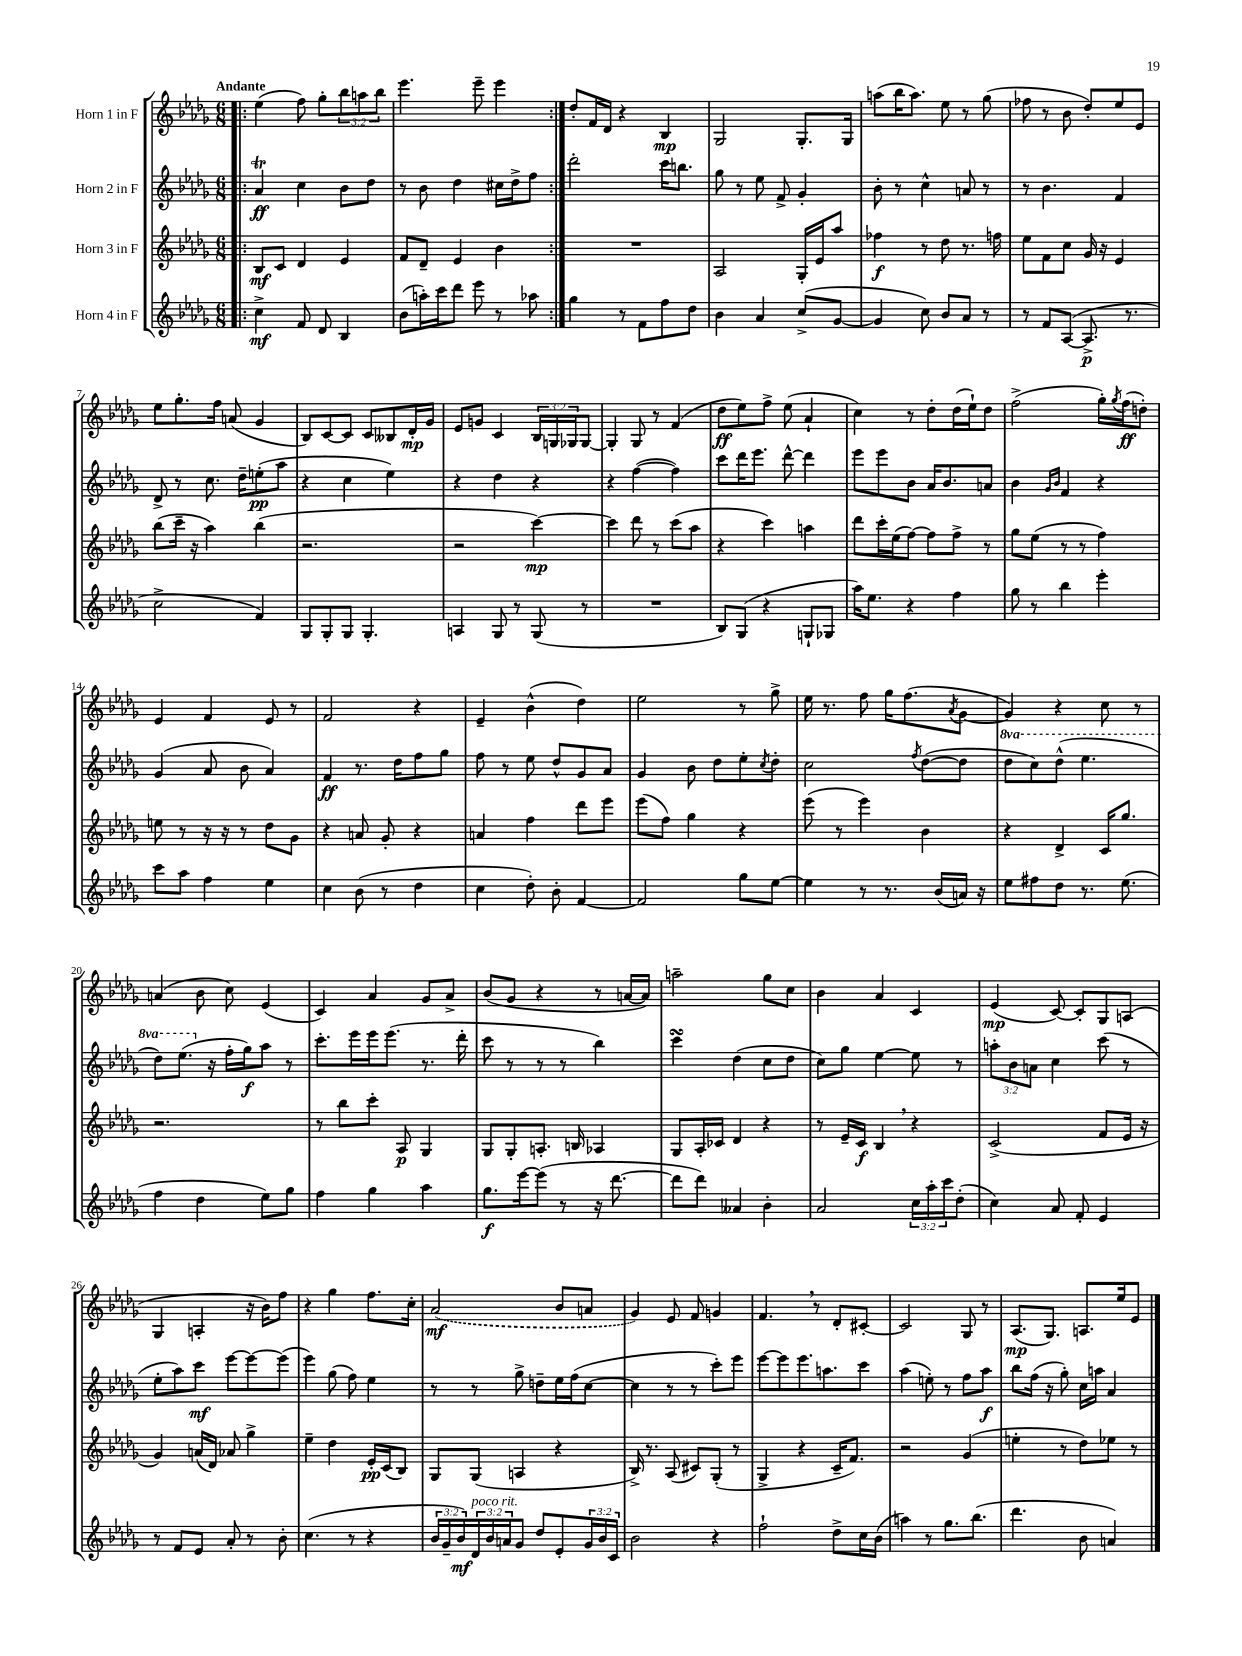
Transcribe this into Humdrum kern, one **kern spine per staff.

**kern	**dynam	**kern	**dynam	**kern	**dynam	**kern	**dynam
*part4	*part4	*part3	*part3	*part2	*part2	*part1	*part1
*staff4	*staff4	*staff3	*staff3	*staff2	*staff2	*staff1	*staff1
*I"Horn 4 in F	*	*I"Horn 3 in F	*	*I"Horn 2 in F	*	*I"Horn 1 in F	*
*clefG2	*	*clefG2	*	*clefG2	*	*clefG2	*
*k[b-e-a-d-g-]	*	*k[b-e-a-d-g-]	*	*k[b-e-a-d-g-]	*	*k[b-e-a-d-g-]	*
*M6/8	*	*M6/8	*	*M6/8	*	*M6/8	*
=1!|:	=1!|:	=1!|:	=1!|:	=1!|:	=1!|:	=1!|:	=1!|:
!	!	!	!	!	!	!LO:TX:a:B:t=Andante	!
4cc^\	mf	8B-/L	mf	4a-T/	ff	(4ee-\	.
.	.	8c/J	.	.	.	.	.
8f/	.	4d-/	.	4cc\	.	8ff\)	.
8d-/	.	.	.	.	.	8gg-'\L	.
4B-/	.	4e-/	.	8b-\L	.	12bb-\	.
.	.	.	.	.	.	12aan\	.
.	.	.	.	8dd-\J	.	.	.
.	.	.	.	.	.	12bb-\J	.
=2	=2	=2	=2	=2	=2	=2	=2
(8b-\L	.	8f/L	.	8r	.	4.eee-\	.
16aan'\L)	.	8d-~/J	.	8b-\	.	.	.
16ccc\J	.	.	.	.	.	.	.
8ddd-\J	.	4e-/	.	4dd-\	.	.	.
8eee-\	.	.	.	.	.	8eee-~\	.
8r	.	4b-\	.	16cc#X\LL	.	4eee-\	.
.	.	.	.	16dd-^\J	.	.	.
8aa-X\	.	.	.	8ff\J	.	.	.
=3:|!	=3:|!	=3:|!	=3:|!	=3:|!	=3:|!	=3:|!	=3:|!
4gg-\	.	2.r	.	2ddd-'\	.	8dd-'/L	.
.	.	.	.	.	.	16f/L	.
.	.	.	.	.	.	16d-/JJ	.
8r	.	.	.	.	.	4r	.
8f\L	.	.	.	.	.	.	.
8ff\	.	.	.	16ccc\KL	.	4B-/	mp
.	.	.	.	8.bbn\J	.	.	.
8dd-\J	.	.	.	.	.	.	.
=4	=4	=4	=4	=4	=4	=4	=4
4b-\	.	2A-/	.	8gg-\	.	2G-/	.
.	.	.	.	8r	.	.	.
4a-/	.	.	.	8ee-\	.	.	.
.	.	.	.	8f^/	.	.	.
(8cc^/L	.	16G-'/LL	.	4g-'/	.	8.G-'/L	.
.	.	16e-/J	.	.	.	.	.
[8g-/J	.	8aa-/J	.	.	.	.	.
.	.	.	.	.	.	16G-/Jk	.
=5	=5	=5	=5	=5	=5	=5	=5
4g-/]	.	4ff-X\	f	8b-'\	.	(8aan\L	.
.	.	.	.	8r	.	16bb-\K	.
.	.	.	.	.	.	8.aa\J)	.
8cc\)	.	8r	.	4cc^^\	.	.	.
8b-/L	.	8dd-\	.	.	.	8ee-\	.
8a-/J	.	8.r	.	8an/	.	8r	.
8r	.	.	.	8r	.	(8gg-\	.
.	.	16ffn\	.	.	.	.	.
=6	=6	=6	=6	=6	=6	=6	=6
8r	.	8ee-\L	.	8r	.	8ff-X\	.
8f/L	.	8f\	.	4.b-\	.	8r	.
([8A-/J	.	8cc\J	.	.	.	8b-\	.
8.A-^/]	p	16g-/	.	.	.	8dd-'/L)	.
.	.	16r	.	.	.	.	.
.	.	4e-/	.	4f/	.	8ee-/	.
8.r	.	.	.	.	.	.	.
.	.	.	.	.	.	8e-/J	.
!!LO:LB:g=z
=7	=7	=7	=7	=7	=7	=7	=7
2cc^\	.	(8bb-\L	.	8d-^/	.	8ee-\L	.
.	.	16ccc~\Jk	.	8r	.	8.gg-'\	.
.	.	16r	.	.	.	.	.
.	.	4aa-\)	.	8.cc\	.	.	.
.	.	.	.	.	.	16ff\Jk	.
.	.	.	.	.	.	(8an/	.
.	.	.	.	16dd-~\KL	.	.	.
4f/)	.	(4bb-\	.	(8een'\	pp	4g-/	.
.	.	.	.	8aa-\J	.	.	.
=8	=8	=8	=8	=8	=8	=8	=8
8G-/L	.	2.r	.	4r	.	8B-/L)	.
8G-'/	.	.	.	.	.	[8c/	.
8G-/J	.	.	.	4cc\	.	8c/J]	.
4.G-'/	.	.	.	.	.	8c/L	.
.	.	.	.	4ee-\)	.	8B--X/	.
.	.	.	.	.	.	16d-'/L	mp
.	.	.	.	.	.	16g-/JJ	.
=9	=9	=9	=9	=9	=9	=9	=9
4An/	.	2r	.	4r	.	8e-/L	.
.	.	.	.	.	.	8gn/J	.
8G-/	.	.	.	4dd-\	.	4c/	.
8r	.	.	.	.	.	.	.
(8G-/	.	[4ccc\)	mp	4r	.	24B-/LL	.
.	.	.	.	.	.	24Gn/	.
.	.	.	.	.	.	24G-X/J	.
8r	.	.	.	.	.	[8G-/J	.
=10	=10	=10	=10	=10	=10	=10	=10
2.r	.	4ccc\]	.	4r	.	4G-'/]	.
.	.	8ddd-\	.	([4ff\	.	8G-/	.
.	.	8r	.	.	.	8r	.
.	.	(8ccc\L	.	4ff\])	.	(4f/	.
.	.	8aa-\J	.	.	.	.	.
=11	=11	=11	=11	=11	=11	=11	=11
8B-/L)	.	4r	.	8ccc\L	.	8dd-\L	ff
(8G-/J	.	.	.	16ddd-\K	.	8ee-\)	.
.	.	.	.	8.eee-\J	.	.	.
4r	.	4ccc\)	.	.	.	8ff^\J	.
.	.	.	.	[8ddd-^^\	.	(8ee-\	.
8Gn`/L	.	4aan\	.	4ddd-\]	.	4a-`/	.
8G-X/J	.	.	.	.	.	.	.
=12	=12	=12	=12	=12	=12	=12	=12
16aa-\KL)	.	8ddd-\L	.	8eee-\L	.	4cc\)	.
8.ee-\J	.	.	.	.	.	.	.
.	.	16ccc'\L	.	8eee-\	.	.	.
.	.	(16ee-\J	.	.	.	.	.
4r	.	[8ff\J)	.	8b-\J	.	8r	.
.	.	8ff\L]	.	16a-/KL	.	8dd-'\L	.
.	.	.	.	8.b-/	.	.	.
4ff\	.	8ff^\J	.	.	.	(16dd-\L	.
.	.	.	.	.	.	16ee-`\J)	.
.	.	8r	.	8an/J	.	8dd-\J	.
=13	=13	=13	=13	=13	=13	=13	=13
8gg-\	.	8gg-\L	.	4b-\	.	(2ff^\	.
8r	.	(8ee-\J	.	.	.	.	.
.	.	.	.	16qqg-/LL	.	.	.
.	.	.	.	16qqb-/JJ	.	.	.
4bb-\	.	8r	.	4f/	.	.	.
.	.	8r	.	.	.	.	.
4eee-'\	.	4ff\)	.	4r	.	16gg-'\LL)	.
.	.	.	.	.	.	8qgg-/	.
.	.	.	.	.	.	(16ff\J	ff
.	.	.	.	.	.	8ddn'\J)	.
!!LO:LB:g=z
=14	=14	=14	=14	=14	=14	=14	=14
8ccc\L	.	8een\	.	(4g-/	.	4e-/	.
8aa-\J	.	8r	.	.	.	.	.
4ff\	.	16r	.	8a-/	.	4f/	.
.	.	16r	.	.	.	.	.
.	.	8r	.	8b-\	.	.	.
4ee-\	.	8dd-\L	.	4a-/)	.	8e-/	.
.	.	8g-\J	.	.	.	8r	.
=15	=15	=15	=15	=15	=15	=15	=15
4cc\	.	4r	.	4f/	ff	2f/	.
(8b-\	.	8an/	.	8.r	.	.	.
8r	.	8g-'/	.	.	.	.	.
.	.	.	.	16dd-\KL	.	.	.
4dd-\	.	4r	.	8ff\	.	4r	.
.	.	.	.	8gg-\J	.	.	.
=16	=16	=16	=16	=16	=16	=16	=16
4cc\	.	4an/	.	8ff\	.	4e-~/	.
.	.	.	.	8r	.	.	.
8dd-'\)	.	4ff\	.	8ee-\	.	(4b-^^\	.
8b-'\	.	.	.	8dd-^^/L	.	.	.
[4f/	.	8ddd-\L	.	8g-/	.	4dd-\)	.
.	.	8eee-\J	.	8a-/J	.	.	.
=17	=17	=17	=17	=17	=17	=17	=17
2f/]	.	(8eee-\L	.	4g-/	.	2ee-\	.
.	.	8ff\J)	.	.	.	.	.
.	.	4gg-\	.	8b-\	.	.	.
.	.	.	.	8dd-\L	.	.	.
8gg-\L	.	4r	.	8ee-'\	.	8r	.
.	.	.	.	8qcc/	.	.	.
[8ee-\J	.	.	.	8dd-'\J	.	8gg-^\	.
=18	=18	=18	=18	=18	=18	=18	=18
4ee-\]	.	(8eee-\	.	2cc\	.	16ee-\	.
.	.	.	.	.	.	8.r	.
.	.	8r	.	.	.	.	.
8r	.	4eee-\)	.	.	.	8ff\	.
8.r	.	.	.	.	.	16gg-\KL	.
.	.	.	.	.	.	(8.ff\	.
.	.	.	.	8qff/	.	.	.
.	.	4b-\	.	([8dd-\L	.	.	.
(16b-/LL	.	.	.	.	.	.	.
.	.	.	.	.	.	8qa-/	.
16an/JJ)	.	.	.	8dd-\J]	.	[8g-\J	.
16r	.	.	.	.	.	.	.
=19	=19	=19	=19	=19	=19	=19	=19
*	*	*	*	*8va	*	*	*
8ee-\L	.	4r	.	8ddd-\L	.	4g-/])	.
8ff#X\	.	.	.	8ccc\)	.	.	.
8dd-\J	.	4d-^/	.	(8ddd-^^\J	.	4r	.
8.r	.	.	.	4.eee-\	.	.	.
.	.	16c/KL	.	.	.	8cc\	.
(8.ee-\	.	8.gg-/J	.	.	.	.	.
.	.	.	.	.	.	8r	.
!!LO:LB:g=z
=20	=20	=20	=20	=20	=20	=20	=20
4ff\	.	2.r	.	8ddd-\L)	.	(4an/	.
.	.	.	.	(8.eee-\J	.	.	.
4dd-\	.	.	.	.	.	8b-\	.
*	*	*	*	*X8va	*	*	*
.	.	.	.	16r	.	.	.
.	.	.	.	16ff'\LL	.	8cc\)	.
.	.	.	.	16gg-\J)	f	.	.
8ee-\L)	.	.	.	8aa-\J	.	(4e-/	.
8gg-\J	.	.	.	8r	.	.	.
=21	=21	=21	=21	=21	=21	=21	=21
4ff\	.	8r	.	8.ccc'\L	.	4c/)	.
.	.	8bb-\L	.	.	.	.	.
.	.	.	.	16eee-\L	.	.	.
4gg-\	.	8ccc'\J	.	16eee-\J	.	4a-/	.
.	.	.	.	(8.eee-\J	.	.	.
.	.	8A-/	p	.	.	.	.
4aa-\	.	4G-/	.	8.r	.	8g-/L	.
.	.	.	.	.	.	8a-^/J	.
.	.	.	.	16ddd-'\	.	.	.
=22	=22	=22	=22	=22	=22	=22	=22
8.gg-\L	f	8G-/L	.	8ccc\	.	(8b-/L	.
.	.	8G-'/	.	8r	.	8g-/J	.
[16eee-\k	.	.	.	.	.	.	.
(8eee-\J]	.	8.An'/J	.	8r	.	4r	.
8r	.	.	.	8r	.	.	.
.	.	16Bn/	.	.	.	.	.
16r	.	4A-X/	.	4bb-\)	.	8r	.
[8.ddd-\	.	.	.	.	.	.	.
.	.	.	.	.	.	[16an/LL	.
.	.	.	.	.	.	16a/JJ])	.
=23	=23	=23	=23	=23	=23	=23	=23
8ddd-\L]	.	8G-/L	.	4cccsSsS\	.	2aan~\	.
8ddd-\J)	.	16A-'/L	.	.	.	.	.
.	.	16c-X/JJ	.	.	.	.	.
4a--X/	.	4d-/	.	(4dd-\	.	.	.
4b-'\	.	4r	.	8cc\L	.	8gg-\L	.
.	.	.	.	8dd-\J	.	8cc\J	.
=24	=24	=24	=24	=24	=24	=24	=24
2a-/	.	8r	.	8cc\L)	.	4b-\	.
.	.	16e-~/LL	.	8gg-\J	.	.	.
.	.	16c/JJ	f	.	.	.	.
.	.	4B-,/	.	[4ee-\	.	4a-/	.
24cc\LL	.	4r	.	8ee-\]	.	4c/	.
24aa-'\	.	.	.	.	.	.	.
24ccc\J	.	.	.	.	.	.	.
(8dd-'\J	.	.	.	8r	.	.	.
=25	=25	=25	=25	=25	=25	=25	=25
4cc\)	.	(2c^/	.	12aan'\L	.	(4e-/	mp
.	.	.	.	12b-\	.	.	.
.	.	.	.	12an\J	.	.	.
8a-/	.	.	.	4cc\	.	[8c/)	.
8f'/	.	.	.	.	.	8c'/L]	.
4e-/	.	8f/L	.	(8ccc\	.	8G-/	.
.	.	16e-/Jk	.	8r	.	(8An/J	.
.	.	16r	.	.	.	.	.
!!LO:LB:g=z
=26	=26	=26	=26	=26	=26	=26	=26
8r	.	4g-/)	.	8ee-'\L	.	4G-/	.
8f/L	.	.	.	8aa-\)	.	.	.
8e-/J	.	(16an/LL	.	8ccc\J	mf	4An'/	.
.	.	16d-/JJ)	.	.	.	.	.
8a-'/	.	8a-X/	.	[8eee-\L	.	.	.
8r	.	4gg-^\	.	8eee-\_	.	16r	.
.	.	.	.	.	.	16b-\KL)	.
8b-'\	.	.	.	(8eee-\J]	.	8ff\J	.
=27	=27	=27	=27	=27	=27	=27	=27
(4.cc\	.	4ee-~\	.	4eee-\)	.	4r	.
.	.	4dd-\	.	(8gg-\	.	4gg-\	.
8r	.	.	.	8ff\)	.	.	.
4r	.	16e-'/LL	pp	4ee-\	.	8.ff\L	.
.	.	(16c/J	.	.	.	.	.
.	.	8B-/J)	.	.	.	.	.
.	.	.	.	.	.	16cc'\Jk	.
=28	=28	=28	=28	=28	=28	=28	=28
24b-/LL	.	8G-/L	.	8r	.	(2a-/	mf
24g-~/	.	.	.	.	.	.	.
24b-/)	mf	.	.	.	.	.	.
!LO:TX:a:i:t=poco rit.	!	!	!	!	!	!	!
24d-/	.	(8G-/J	.	8r	.	.	.
24b-/	.	.	.	.	.	.	.
24an/J	.	.	.	.	.	.	.
8g-/J	.	4An/	.	8gg-^\	.	.	.
8dd-/L	.	.	.	8ddn~\L	.	.	.
8e-'/	.	4r	.	16ee-\L	.	8b-/L	.
.	.	.	.	(16ff\J	.	.	.
24g-/L	.	.	.	[8cc\J	.	8an/J	.
24b-/	.	.	.	.	.	.	.
24c/JJ	.	.	.	.	.	.	.
=29	=29	=29	=29	=29	=29	=29	=29
2b-\	.	16B-^/)	.	4cc\]	.	4g-/)	.
.	.	8.r	.	.	.	.	.
.	.	(8A-/	.	8r	.	8e-/	.
.	.	8c#X/L)	.	8r	.	8f/	.
4r	.	(8G-'/J	.	8ccc'\L)	.	4gn/	.
.	.	8r	.	8eee-\J	.	.	.
=30	=30	=30	=30	=30	=30	=30	=30
2ff`\	.	4G-^/	.	[8eee-\L	.	4.f,/	.
.	.	.	.	8eee-\]	.	.	.
.	.	4r	.	8.eee-\	.	.	.
.	.	.	.	.	.	8r	.
.	.	.	.	8.aan\	.	.	.
8dd-^\L	.	16c~/KL	.	.	.	8d-'/L	.
.	.	8.f/J)	.	.	.	.	.
16cc\L	.	.	.	8ccc\J	.	[8c#X'/J	.
(16b-\JJ	.	.	.	.	.	.	.
=31	=31	=31	=31	=31	=31	=31	=31
4aan\)	.	2r	.	(4aa-\	.	2c#/]	.
8r	.	.	.	8een'\)	.	.	.
8.gg-\L	.	.	.	8r	.	.	.
.	.	(4g-/	.	8ff\L	.	8G-/	.
(8.bb-\J	.	.	.	.	.	.	.
.	.	.	.	8aa-\J	f	8r	.
=32	=32	=32	=32	=32	=32	=32	=32
4.ddd-\	.	4een'\	.	8bb-\L	.	(8.A-/L	mp
.	.	.	.	(16ff\Jk	.	.	.
.	.	.	.	16r	.	8.G-/J)	.
.	.	8r	.	8gg-'\)	.	.	.
8b-\	.	8dd-\L)	.	16cc\LL	.	8.An/L	.
.	.	.	.	16aan\JJ	.	.	.
4an/)	.	8ee-X\J	.	4a-/	.	.	.
.	.	.	.	.	.	16ee-/k	.
.	.	8r	.	.	.	8e-/J	.
==	==	==	==	==	==	==	==
*-	*-	*-	*-	*-	*-	*-	*-
